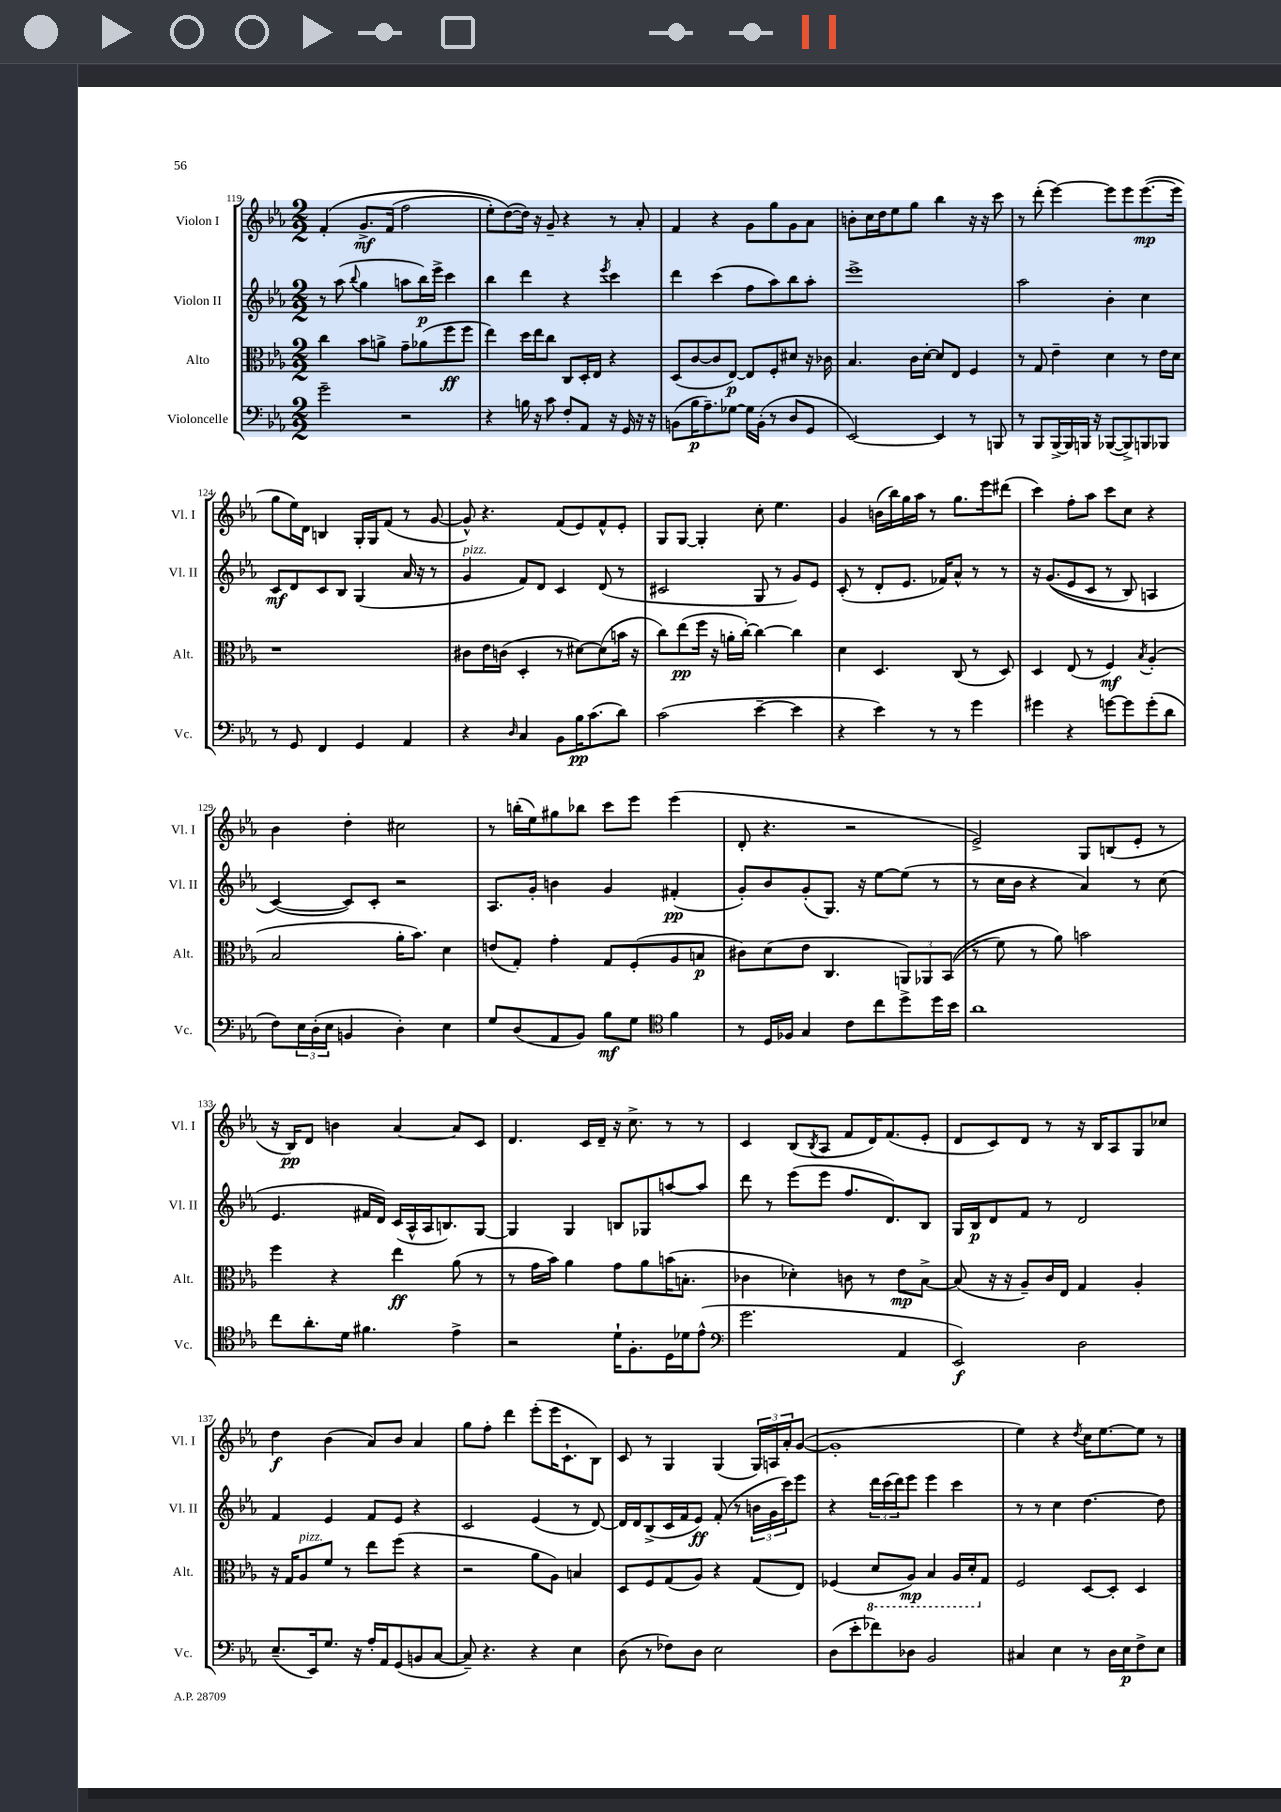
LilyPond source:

<<
\new StaffGroup <<
\new Staff = "s0" \with { instrumentName = "Violon I" shortInstrumentName = "Vl. I" } {
    \clef treble \key ees \major \numericTimeSignature \time 2/2
    f'4-.\( g'8.->\mf f'16( f''2 |
    ees''8-.) d''8~(\) d''16) r16 g'8-- r4 r8 aes'8-. |
    f'4 r4 g'8 g''8 g'8 aes'8 |
    b'8-. c''16 d''16 ees''8 g''8 bes''4 r16 r16 c'''8 |
    r8 d'''8-.( ees'''4~) ees'''8 ees'''8 ees'''8.~\mp( ees'''16 |
    g''8 ees''16) d'16 b4 g16-. g16 f'8( r8 g'8~ |
    g'8-^) r4. f'8( ees'8) f'8-^ ees'8-. |
    g8 g8~ g4-. c''8-. ees''4. |
    g'4 b'16( bes''16) g''16 aes''16 r8 g''8. ees'''16 dis'''8( |
    c'''4) f''8-. aes''8 c'''8 c''8 r4 |
    bes'4 d''4-. cis''2 |
    r8 b''16-.( ees''16) gis''8 bes''8 c'''8 ees'''8 ees'''4( |
    d'8-. r4. r2 |
    ees'2->) g8 b8( ees'8-. r8 |
    r16 bes16\pp) d'8 b'4 aes'4~ aes'8 c'8 |
    d'4. c'16 d'16-- r16 c''8.-> r8 r8 |
    c'4 bes8( \acciaccatura { bes8 } aes8 f'8 d'16) f'8.( ees'8-. |
    d'8 c'8) d'8 r8 r16 bes16 aes8 g8 ces''8 |
    d''4\f bes'4( aes'8) bes'8 aes'4 |
    g''8 f''8-. d'''4 ees'''8-.( ees'''16 c'8.-! bes8) |
    c'8 r8 g4 g4( \tuplet 3/2 { g16) a16 aes'16-. } g'8~( |
    g'1-. |
    ees''4) r4 \acciaccatura { d''8 } c''16 ees''8.~ ees''8 r8 \bar "|." |
}
\new Staff = "s1" \with { instrumentName = "Violon II" shortInstrumentName = "Vl. II" } {
    \clef treble \key ees \major \numericTimeSignature \time 2/2
    r8 aes''8( \appoggiatura { bes''8 } g''4 a''8 bes''16\p) ees'''16-> c'''4 |
    bes''4 d'''4 r4 \acciaccatura { ees'''8 } c'''4 |
    d'''4 c'''4( f''8 aes''8) bes''8 aes''8-. |
    ees'''1-> |
    aes''2 bes'4-. c''4 |
    c'8\mf d'8 c'8 bes8 g4( aes'16 r16 r8 |
    g'4^\markup { \italic "pizz." } f'8) d'8 c'4 d'8( r8 |
    cis'2 g8 r8 g'8) ees'8 |
    c'8-.( r8 d'8-. ees'8. fes'16) aes'8-^ r8 r8 |
    r16 g'8.(\( ees'8 c'8 r8 bes8) a4 |
    c'4~(\) c'8) c'8-. r2 |
    aes8. g'16-. b'4 g'4 fis'4-.\pp( |
    g'8-.) bes'8 g'8-.( g8.) r16 ees''8~ ees''8( r8 |
    r8 c''16 bes'16 r4 aes'4) r8 c''8( |
    ees'4. fis'16 d'16) c'16( aes16-^ aes16 b8.) g8~ |
    g4 g4 b8 ges8 a''8~ a''8 |
    d'''8 r8 ees'''8( ees'''8 f''8. d'8.) bes8 |
    g16 bes16\p d'8 f'8 r8 d'2 |
    f'4 ees'4 f'8 ees'8 r4 |
    c'2 ees'4( r8 d'8~) |
    d'16 d'16 bes8->( c'16 f'16 ees'8\ff) f'8-.( r8 \tuplet 3/2 { b'16 g'16 c'''16) } ees'''8 |
    r4 \tuplet 3/2 { d'''16 c'''16( d'''16) } ees'''8 ees'''4 c'''4 |
    r8 r8 c''4 d''4.~ d''8 \bar "|." |
}
\new Staff = "s2" \with { instrumentName = "Alto" shortInstrumentName = "Alt." } {
    \clef alto \key ees \major \numericTimeSignature \time 2/2
    c''4 bes'8 a'8-> g'8-- aes'8( f''8\ff f''8 |
    ees''4) d''16 ees''16 c''8 c8 d16-. ees16 r4 |
    d8( c'8~ c'8 ees8~\p) ees8 f8-. dis'8 r16 ces'16 |
    bes4. c'16 d'16~-. d'8 ees8 f4 |
    r8 g8 ees'4-- d'4 r8 ees'16 d'16 |
    r1 |
    cis'8 ees'16 c'16( d4-. r8 dis'8~) dis'8( b'16 r16 |
    c''8) ees''8\pp( f''16 r16 a'16-. c''16~-.) c''4~ c''4 |
    d'4 d4. c8( r8 d8) |
    d4 ees8( r8 f4\mf) \acciaccatura { bes8 } aes4-.( |
    bes2 aes'16-. bes'8.) d'4 |
    e'8( g8-.) g'4-. g8 f8-.( aes8 b8\p |
    cis'8) d'8( ees'8 c4. \tuplet 3/2 { a,8) aes,8 bes,8(\( } |
    r8 f'8) r8 aes'8\) b'2 |
    f''4 r4 ees''4\ff aes'8( r8 |
    r8 g'16 bes'16) aes'4 g'8 aes'8 b'16( b8.-. |
    ces'4 des'4-.) c'8 r8 ees'8\mp bes8~-> |
    bes8( r16 r16 aes8--) c'16 ees16 g4 aes4-. |
    r16 g16 aes8^\markup { \italic "pizz." } f'8 r8 ees''8 f''8( r4 |
    r2 aes'8 aes8) b4 |
    d8 f8 g8( aes8) r4 g8( ees8) |
    fes4( \ottava #-1 d8 aes,8\mp) bes,4 aes,16 d16-. \ottava #0 g8 |
    f2 d8~ d8-. d4 \bar "|." |
}
\new Staff = "s3" \with { instrumentName = "Violoncelle" shortInstrumentName = "Vc." } {
    \clef bass \key ees \major \numericTimeSignature \time 2/2
    g'2-- r2 |
    r4 b16 r16 c'8 f8-. aes,8 r16 g,16 r16 r16 |
    b,8( bes16\p aes8.--) ges8~ ges16 b,16-.( r8 d8 g,8 |
    ees,2~) ees,4 r8 b,,8 |
    r8 bes,,8 bes,,16~-> bes,,16 b,,16 r16 bes,,8~( bes,,8->) b,,8 bes,,8 |
    r8 g,8 f,4 g,4 aes,4 |
    r4 \grace { d16 } c4 bes,8 bes16\pp c'8.( d'8) |
    c'2( ees'4~-- ees'4 |
    r4 ees'4) r8 r8 g'4 |
    gis'4 r4 g'8~ g'8 g'8-.( d'8 |
    f8) \tuplet 3/2 { ees16 d16-.( ees16 } b,4 d4-.) ees4 |
    g8 d8( aes,8 bes,8) bes8\mf g8 \clef tenor f'4 |
    r8 d16 fes16 g4 c'8 c''8 d''8-> d''16 bes'16 |
    aes'1 |
    c''8 aes'8.-. d'16 fis'4. ees'4-> |
    r2 d'16-! f8.-. d16 des'16 ees'8-^( |
    \clef bass g'2. aes,4 |
    ees,2\f) d2 |
    ees8.--( ees,16) g8. r16 aes16-. aes,16 g,8( b,8 c8~ |
    c8--) r4. r4 ees4 |
    d8( r8 fes8) d8 ees2 |
    d8( ees'8-. fes'8) des8 bes,2 |
    cis4 ees4 r8 d16 ees16\p f8-> ees8 \bar "|." |
}
>>
>>
\layout { \context { \Score currentBarNumber = #119 } }
